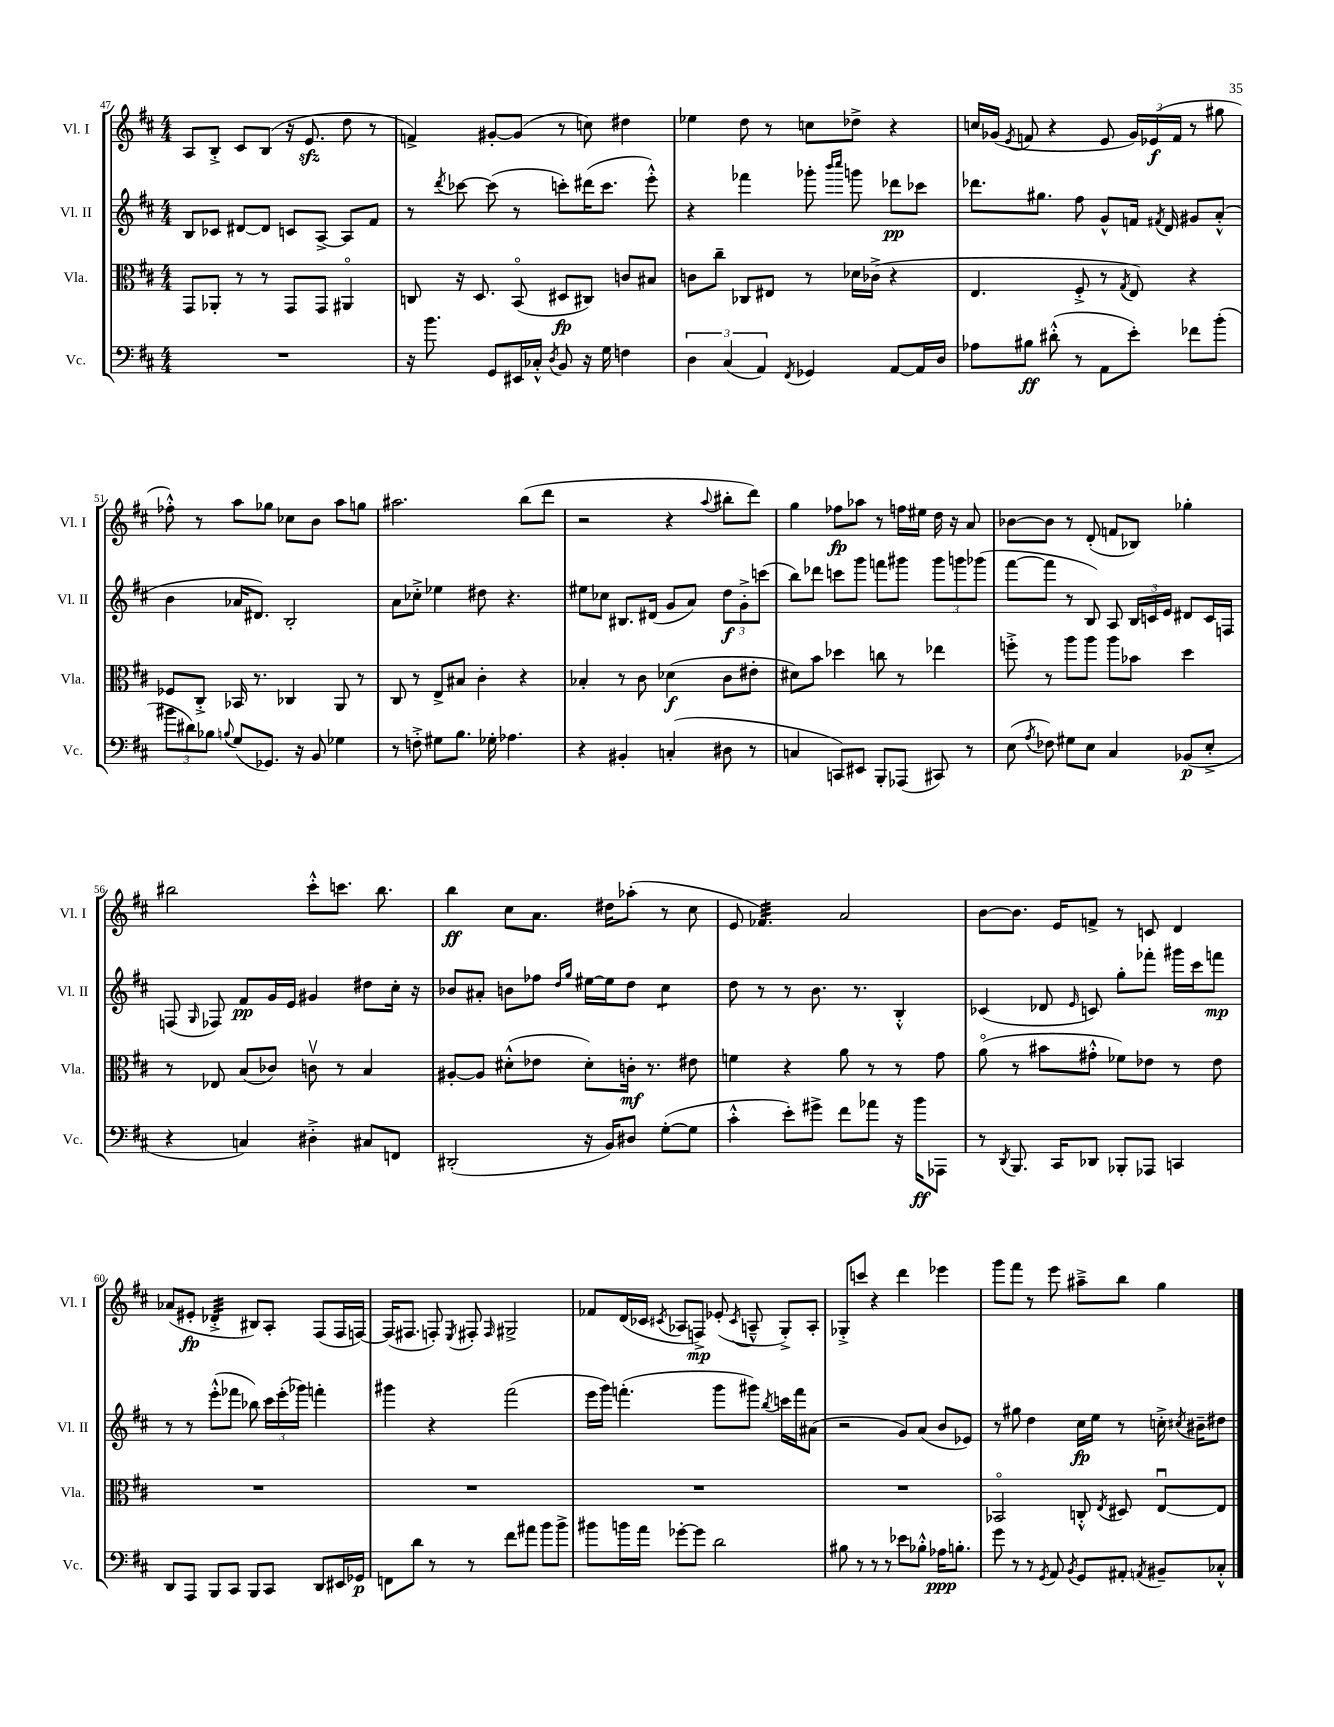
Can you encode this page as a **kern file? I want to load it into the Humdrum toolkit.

**kern	**kern	**kern	**kern
*staff4	*staff3	*staff2	*staff1
*clefF4	*clefC3	*clefG2	*clefG2
*k[f#c#]	*k[f#c#]	*k[f#c#]	*k[f#c#]
*M4/4	*M4/4	*M4/4	*M4/4
1r	8GG	8B	8A
.	8AA-'	8c-	8B'^
.	8r	[8d#	8c#
.	8r	8d#]	(8B
.	8GG	8c	16r
.	.	.	8.e
.	8GG	[8A^	.
.	4AA#o	8A]	8dd
.	.	8f#	8r
=	=	=	=
16r	8C	8r	4f^)
8.b	.	.	.
.	.	8qddd	.
.	16r	[8ccc-	.
.	8.D	.	.
8GG	.	(8ccc-]	[8g#'
16EE#	(8BBo	8r	(8g#]
16C-'^^	.	.	.
8qD	.	.	.
8BB	8D#	8ccc')	8r
16r	8C#)	(16ddd#	8cc)
16G	.	8.ccc	.
4F	8c	.	4dd#
.	8B#	8eee'^^)	.
=	=	=	=
6D	8c	4r	4ee-
.	8cc#~	.	.
(6C#	.	.	.
.	8C-	4fff-	8dd
6AA)	.	.	.
.	8E#	.	8r
8qFF#	.	.	.
4GG-	8r	8ggg-'	8cc
.	.	16qqbbb	.
.	.	16qqcccc#	.
.	16d-	8ggg	8dd-^
.	(16c-^	.	.
[8AA	4r	8ddd-	4r
16AA]	.	8ccc-	.
16D	.	.	.
=	=	=	=
8A-	4.E	8.ddd-	16cc
.	.	.	(16g-
.	.	.	8qe
8B#	.	.	8f
.	.	8.gg#	.
(8d#'^^	.	.	4r
8r	8F#'^	8ff#	.
8AA	8r	8g^^	8e
.	8qG	.	.
8e')	8E)	16f	24g-)
.	.	.	(24e-
.	.	8qf#	.
.	.	16d	.
.	.	.	24f
8f-	4r	8g#	8r
(8b'	.	(8a'^^	8gg#
=	=	=	=
12b#	8F-	4b	8ff-'^^)
12d#)	.	.	.
.	8C#'^	.	8r
12B-	.	.	.
8qqB	.	.	.
(8G	16BB-	16a-	8aa
.	8.r	8.d#)	.
8.GG-)	.	.	8gg-
.	4C-	2B'	8cc-
16r	.	.	.
8BB	.	.	8b
4G-	8AA	.	8aa
.	8r	.	8gg
=	=	=	=
8r	8C#	8a	2.aa#
8F'^	8r	8cc-'^	.
8G#	8E^	4ee-	.
8.B	8B#	.	.
.	4c#'	8dd#	.
16G-'	.	.	.
4.A-	.	4.r	.
.	4r	.	(8bb
.	.	.	8ddd
=	=	=	=
4r	4B-'	8ee#	2r
.	.	8cc-	.
4BB#'	8r	8.B#	.
.	8c#	.	.
.	.	(16d#	.
(4C'	(4d-	8g	4r
.	.	8a)	.
.	.	.	8qqaa
8D#	8c#	12dd	8bb#'
.	.	12g'^	.
8r	8e#'	.	8ddd)
.	.	(12ccc	.
=	=	=	=
4C	8d#)	8bb)	4gg
.	8b	8ddd-	.
8CC)	4dd-	8ccc	8ff-
8EE#	.	8ggg	8aa-
8BBB'	8cc	8fff	8r
(8AAA-	8r	8ggg#	16ff
.	.	.	16ee#
8CC#)	4ee-	12ggg#	16dd
.	.	.	16r
.	.	12ggg	.
8r	.	.	8a
.	.	(12ggg-	.
=	=	=	=
(8E	8ff'^	[8fff#	[8b-
8qA	.	.	.
8F-)	8r	8fff#]	8b-]
8G#	8aa	8r	8r
8E	8aa	8B)	(8d'
4C#	8aa	8A	8f
.	8b-	24B	8B-)
.	.	24c	.
.	.	24e	.
(8BB-	4dd	8d#	4gg-'
8E'^	.	16c	.
.	.	16F	.
=	=	=	=
4r	8r	(8F	2bb#
.	.	16qqG	.
.	8E-	8F-)	.
4C)	(8B	8f#	.
.	8c-)	16g	.
.	.	16e	.
4D#'^	8cv	4g#	8ccc#'^^
.	8r	.	8.ccc
8C#	4B	8dd#	.
.	.	.	8.bb#
8FF	.	16cc#'	.
.	.	16r	.
=	=	=	=
(2DD#'	[8A#'	8b-	4bb
.	8A#]	8a#'	.
.	(8d#'^^	8b	8cc#
.	8e-	8ff-	8.a
.	.	16qqdd	.
.	.	16qqgg	.
16r	8d#')	[16ee#	.
16BB)	.	16ee#]	16dd#
8D#	16c'	8dd	(8aa-'
.	8.r	.	.
([8G'	.	4cc#	8r
8G]	8e#	.	8cc#
=	=	=	=
4c#'^^	4f	8dd	8e
.	.	8r	4.f-)
8e')	4r	8r	.
8g#^	.	8.b	.
8f#	8a	.	2a
.	.	8.r	.
8a-	8r	.	.
16r	8r	4B'^^	.
16b	.	.	.
8AAA-	8g	.	.
=	=	=	=
8r	(8ao	(4c-	[8b
8qDD	.	.	.
8.BBB	8r	.	8.b]
.	8b#	8d-	.
16CC#	.	.	16e
.	.	16qqe	.
8DD-	8g#'^^	8c)	8f^
8BBB-'	8f-)	8gg'	8r
8AAA-	8e-	8fff-'	8c
4CC	8r	16ggg#	4d
.	.	16ccc#	.
.	8e-	8fff	.
=	=	=	=
8DD	1r	8r	(8a-
8AAA	.	8r	8e#'
8BBB	.	(8eee'^^	4d-'^
8CC#	.	8fff-	.
8BBB	.	8bb-)	8B#)
8CC#	.	24ccc#	8A'
.	.	(24eee'	.
.	.	24ggg-)	.
8DD	.	4fff'	(8F#
16EE#	.	.	16F#
16GG-	.	.	[16F)
=	=	=	=
8FF	1r	4ggg#	(16F]
.	.	.	8.F#
8d	.	.	.
8r	.	4r	8F')
.	.	.	8qE
8r	.	.	8F#'
.	.	.	16qqF#
8f#	.	(2fff#	2G#^
8a#	.	.	.
8b	.	.	.
8b^	.	.	.
=	=	=	=
8b#	1r	16eee	8f-
.	.	16ggg)	.
16b	.	(4.fff'	(16d
16a	.	.	16c-
.	.	.	8qc#
[8g-'	.	.	8A-
8g-]	.	.	8F^)
2d	.	8ggg	(8e-'
.	.	.	8qc#
.	.	8ggg#)	8A~^^
.	.	8qbb	.
.	.	16ccc	8G'^)
.	.	16fff	.
.	.	(8a#	8A'
=	=	=	=
8B#	1r	2r	8G-'^
8r	.	.	8ccc
8r	.	.	4r
8r	.	.	.
8e-	.	8g)	4ddd
8B-'^^	.	(8a	.
16A-	.	8b	4eee-
8.B'	.	.	.
.	.	8e-)	.
=	=	=	=
8g	2BB-o	8r	8ggg
8r	.	8gg#	8fff#
8r	.	4dd	8r
8qGG	.	.	.
8AA	.	.	8eee
8qBB	.	.	.
8GG	8C'^^	16cc#	8aa#~^
.	.	16ee	.
.	8qE	.	.
8AA#'	8D#	8r	8bb
8qAA	.	.	.
8BB#~	[8Eu	16cc'^	4gg
.	.	8qcc#	.
.	.	16b#~	.
8C-'^^	8E]	8dd#	.
==	==	==	==
*-	*-	*-	*-
